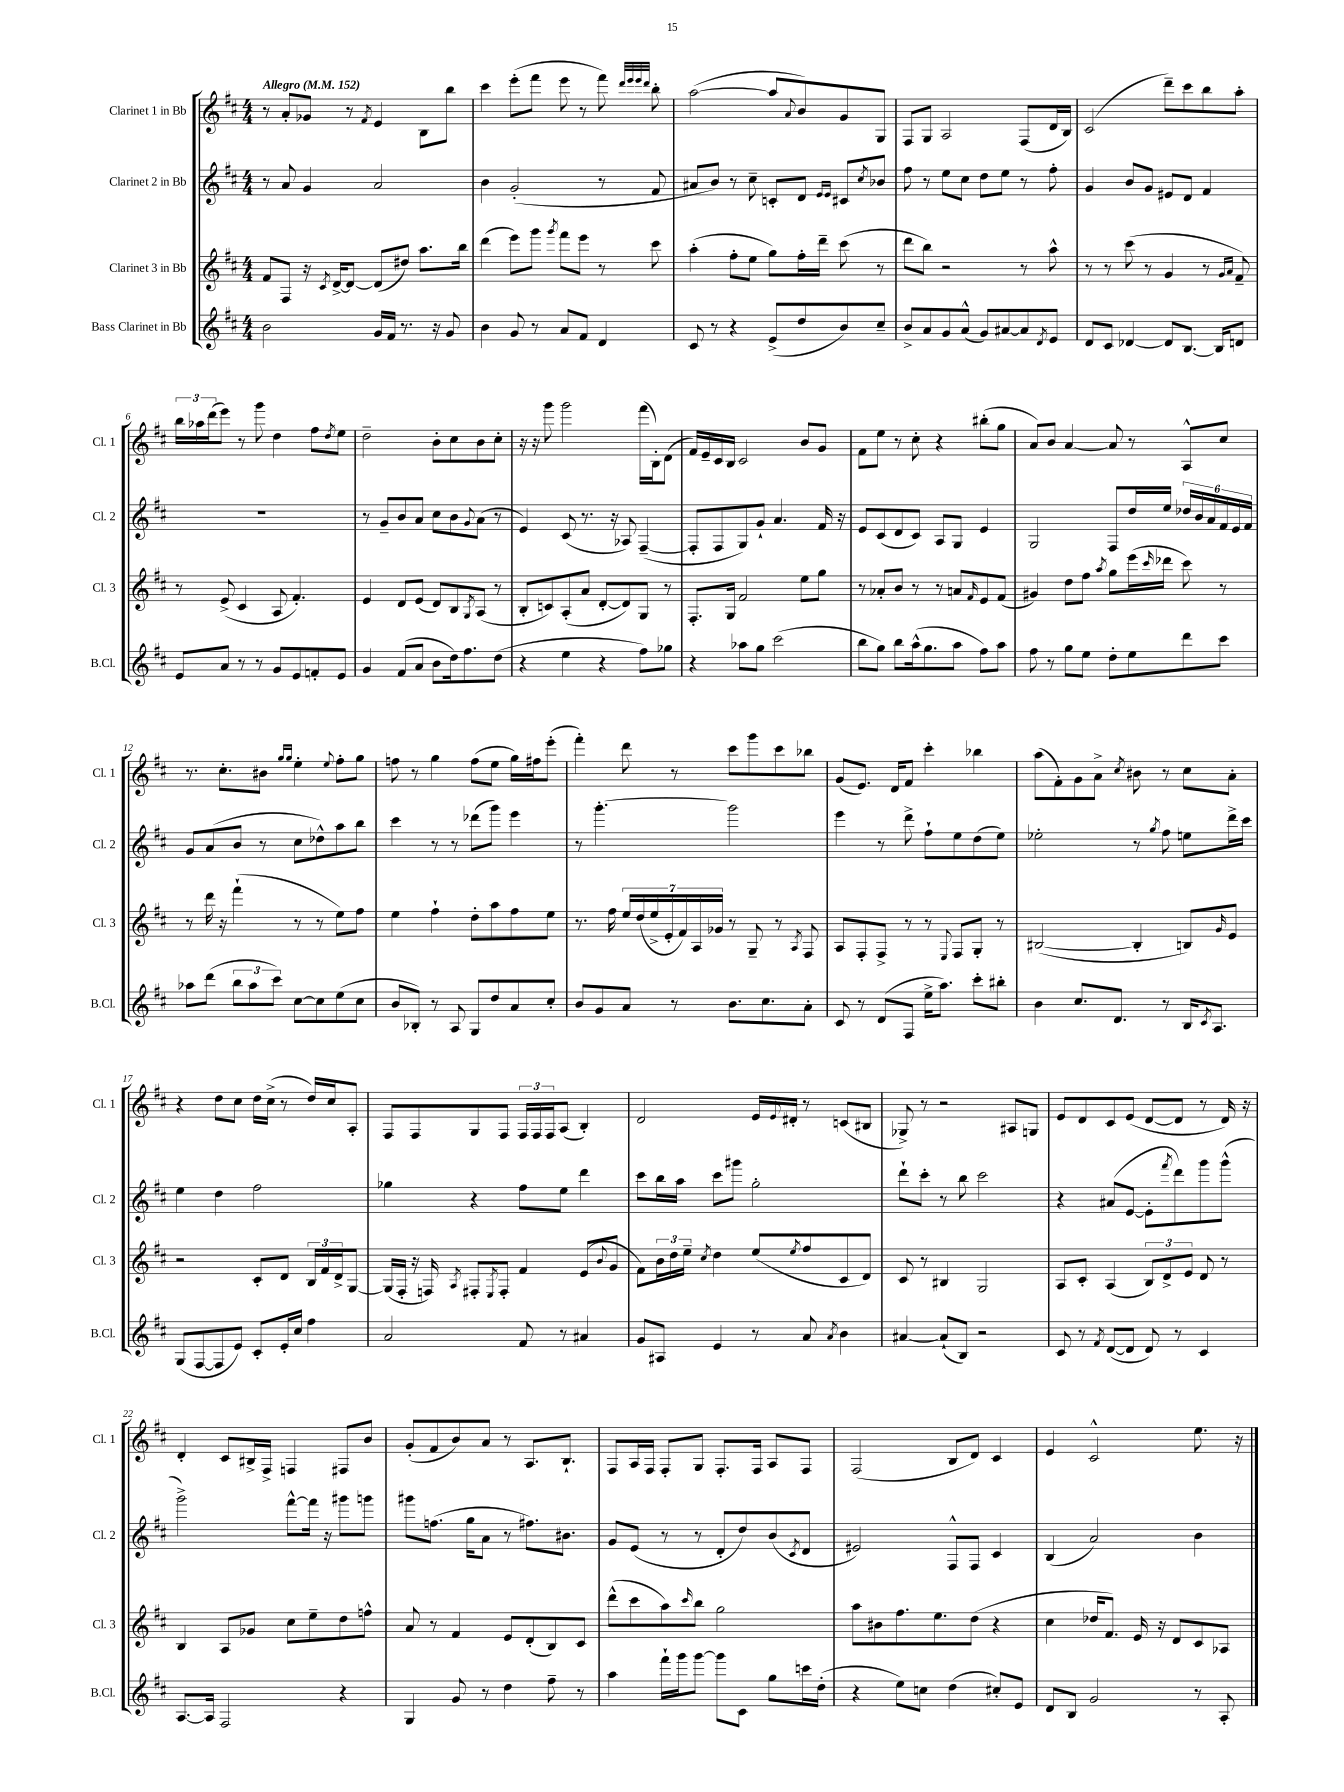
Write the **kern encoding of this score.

**kern	**kern	**kern	**kern
*staff4	*staff3	*staff2	*staff1
*clefG2	*clefG2	*clefG2	*clefG2
*k[f#c#]	*k[f#c#]	*k[f#c#]	*k[f#c#]
*M4/4	*M4/4	*M4/4	*M4/4
*MM152	*MM152	*MM152	*MM152
2b	8f#	8r	8r
.	8F#	8a	8a'
.	16r	4g	8g-
.	8qc#	.	.
.	[16d^	.	.
.	8d_	.	8r
.	.	.	8qf#
16g	(8d]	2a	4e
16f#	.	.	.
8.r	8dd#)	.	.
.	8.aa	.	8B
16r	.	.	.
8g	.	.	8bb
.	16bb	.	.
=	=	=	=
4b	(4ddd	4b	4ccc#
8g	8eee)	(2g'	(8eee'
8r	8ggg	.	8fff#
.	8qggg	.	.
8a	8fff#	.	8eee
8f#	8eee	.	8r
4d	8r	8r	8fff#)
.	.	.	32qqddd
.	.	.	32qqeee
.	.	.	32qqeee
.	.	.	32qqddd
.	8ccc#	8f#	8bb'
=	=	=	=
8c#	(4aa'	8a#	([2aa
8r	.	8b)	.
4r	8ff#'	8r	.
.	8ee	8cc#~	.
(8e^	8gg)	8c'	8aa]
.	.	.	8qqa
8dd	16ff#'	8d	8b)
.	16ddd~	.	.
.	.	16qqe	.
.	.	16qqe	.
8b)	(8ccc#	8c#	8g
.	.	8qcc#	.
8cc#~	8r	8b-	8G
=	=	=	=
8b^	8ddd	8ff#	8F#
8a	8bb)	8r	8G
8g	2r	8ee	2A
(8a^^	.	8cc#	.
8g)	.	8dd	.
[8a#	.	8ee	.
8a#]	8r	8r	(8F#
8qd	.	.	.
8e	8aa^^	8ff#'	16d
.	.	.	16B)
=	=	=	=
8d	8r	4g	(2c#
8c#	8r	.	.
[4d-	(8ccc#	8b	.
.	8r	8g	.
8d-]	4g	8e#	8ddd~)
[8.B	.	8d	8ccc#
.	8r	4f#	8bb
16B]	.	.	.
.	16qqg	.	.
.	16qqa	.	.
8d	8f#~)	.	8aa'
=	=	=	=
8e	8r	1r	24bb
.	.	.	24aa-
.	.	.	(24ddd
8a	(8e^	.	8eee)
8r	4c#	.	8r
8r	.	.	8ggg
8g	8A	.	4dd
8e	4.f#')	.	.
8f'	.	.	8ff#
.	.	.	8qdd
8e	.	.	8ee
=	=	=	=
4g	4e	8r	2dd~
.	.	8g~	.
(8f#	8d	8b	.
8a	(8e	8a	.
8b	8d)	8cc#	8b'
16dd)	8B	8b	8cc#
8.ff#	.	.	.
.	8qG	8qqg	.
.	(8A	(8a	8b
(8dd	8r	8r	8cc#'
=	=	=	=
4r	8B'	4e)	16r
.	.	.	16r
.	8c)	.	8ggg
4ee	(8A'	(8c#	2ggg
.	8a	8.r	.
4r	[8d'	.	.
.	.	16r	.
.	8d])	8A-)	.
8ff#)	8G	([4F#~	(16fff#
.	.	.	16B')
8gg-	8r	.	(8d
=	=	=	=
4r	8.F#'	8F#']	16f#)
.	.	.	16e~
.	.	8F#	16c#
.	16G	.	16B
8aa-	2f#	8G)	2c#
8gg	.	8g`	.
(2ccc#	.	4.a	.
.	8ee	.	8b
.	8gg	16f#	8g
.	.	16r	.
=	=	=	=
8bb	8r	8e	8f#
8gg)	8a-'	(8c#	8ee
8bb	8b	8d	8r
(16aa^^	8r	8c#)	8cc#'
8.gg	.	.	.
.	8r	8A	4r
8aa	8a	8G	.
.	16qqf#	.	.
8ff#)	8e	4e	(8bb#'
8aa	(8f#	.	8gg
=	=	=	=
8ff#	4g#)	2G	8a)
8r	.	.	8b
8gg	8dd	.	[4a
8ee	8ff#	.	.
.	8qaa	.	.
8dd'	8gg	8F#	8a]
8ee	(16eee	16dd	8r
.	16qqccc#	.	.
.	16ddd-	16ee	.
8ddd	8ccc#)	24dd-	8A^^
.	.	24b	.
.	.	24a	.
8ccc#	8r	24f#	8cc#
.	.	24e	.
.	.	24f#	.
=	=	=	=
8aa-	8r	8g	8.r
(8ddd	16ddd	(8a	.
.	16r	.	8.cc#'
12bb	(4fff#`	8b	.
12aa-	.	.	.
.	.	8r	8b#
12ccc#)	.	.	.
.	.	.	16qqgg
.	.	.	16qqgg
[8cc#	8r	8cc#	4ee'
8cc#]	8r	8dd-^^)	.
.	.	.	8qqee
(8ee	8ee)	8aa	8ff#'
8cc#	8ff#	8bb	8gg
=	=	=	=
8b	4ee	4ccc#	8ff
8B-')	.	.	8r
8r	4ff#`	8r	4gg
8A	.	8r	.
8G	8dd'	(8ddd-	(8ff
8dd	8aa	8ggg)	8ee
8a	8ff#	4eee	16gg)
.	.	.	16ff#
8cc#'	8ee	.	(8eee'
=	=	=	=
8b	8.r	8r	4fff#')
8g	.	[4.ggg'	.
.	16ff#	.	.
8a	28ee	.	8ddd
.	(28dd	.	.
.	28ee^	.	.
.	28e'	.	.
8r	.	.	8r
.	28f#)	.	.
.	28A	.	.
.	28g-	.	.
8.b	8r	2ggg]	8ccc#
.	8G~	.	8ggg
8.cc#	.	.	.
.	8r	.	8ccc#
.	8qA	.	.
8a'	8F#	.	8bb-
=	=	=	=
8c#	8A	4eee	(8g
8r	8F#'	.	8.e)
(8d	8F#^	8r	.
.	.	.	16d
8F#	8r	8ddd^	8f#
16ee^	8r	8ff#`	4ccc#'
8.aa)	.	.	.
.	8qqE	.	.
.	8F#	8ee	.
8ccc#'	8G'	(8dd	4bb-
8bb#'	8r	8ee)	.
=	=	=	=
4b	([2B#	2ee-'	(8aa
.	.	.	8f#')
8.cc#	.	.	8g
.	.	.	8a^
8.d	.	.	.
.	.	.	8qcc#
.	4B#']	8r	8b#
.	.	8qgg	.
8r	.	8ff#	8r
16B	8B)	8ee	8cc#
8qc#	.	.	.
8.A	.	.	.
.	16qqg	.	.
.	8e	16ddd^	8a'
.	.	16ccc#	.
=	=	=	=
(8G	2r	4ee	4r
[8F#	.	.	.
8F#]	.	4dd	8dd
8e)	.	.	8cc#
8c#'	8c#'	2ff#	16dd
.	.	.	(16cc#^
16e'	8d	.	8r
16cc#	.	.	.
4ff#	24B	.	16dd)
.	24f#	.	.
.	.	.	16cc#
.	24d^	.	.
.	[8G	.	8A'
=	=	=	=
2a	(16G]	4gg-	8F#
.	16F#'	.	.
.	16r	.	8F#
.	16F)	.	.
.	8qA	.	.
.	8F#'	4r	8G
.	8qE	.	.
.	8F#'	.	8F#
8f#	4f#	8ff#	24F#
.	.	.	24F#
.	.	.	24F#
8r	.	8ee	(8A
4a#	(8e	4ddd	4B')
.	8qqb	.	.
.	8g	.	.
=	=	=	=
8g	8f#)	8ccc#	2d
8A#	24b	16bb	.
.	24dd	.	.
.	.	16aa	.
.	24ee~	.	.
.	8qcc#	.	.
4e	4dd	8ccc#	.
.	.	8ggg#	.
8r	(8ee	2gg'	16e
.	.	.	8qqe
.	.	.	16d#'
.	8qee	.	.
8a	8ff#	.	8r
8qa	.	.	.
4b	8c#	.	(8c
.	8d)	.	8B#
=	=	=	=
[4a#	8c#	8ddd`	8G-^)
.	8r	8ccc#'	8r
(8a#`]	4B#	8r	2r
8B)	.	8bb	.
2r	2G	2ccc#	.
.	.	.	8A#
.	.	.	8G
=	=	=	=
8c#	8A	4r	8e
8r	8c#'	.	8d
8qf#	.	.	.
([8d	(4A	(8a#	8c#
8d]	.	[8e	(8e
8d)	12B)	8e']	[8d
.	12d^	.	.
.	.	8qfff#	.
8r	.	8ddd)	8d]
.	12e	.	.
4c#	8d	8ggg	8r
.	8r	(8ggg^^	16d)
.	.	.	16r
=	=	=	=
[8.A	4B	2ggg^)	4d'
16A]	.	.	.
2F#	8A	.	8c#
.	8g-	.	16B#^
.	.	.	16F#^
.	8cc#	[8fff#^^	4F
.	8ee~	16fff#]	.
.	.	16r	.
4r	8dd	8ggg#	8F#
.	8ff^^	8ggg	8b
=	=	=	=
4G	8a	8ggg#	(8g'
.	8r	(8.ff	8f#
8g	4f#	.	8b)
.	.	16gg	.
8r	.	8a	8a
4dd	8e	8r	8r
.	(8d'	8.ff#)	8.A
8ff#~	8B)	.	.
.	.	8.b#	8.B`
8r	8c#	.	.
=	=	=	=
4aa	(8ddd^^	8g	8F#
.	8ccc#	(8e	16A
.	.	.	16F#
16fff#`	8aa)	8r	8F#'
16ggg	.	.	.
.	16qqccc#	.	.
[8ggg	8bb	8r	8G
8ggg]	2gg	8d'	8.F#'
8c#	.	8dd)	.
.	.	.	16F#
8gg	.	(8b	8A
.	.	8qc#	.
16ccc	.	8d	8F#
(16dd'	.	.	.
=	=	=	=
4r	8aa	2e#)	(2F#
.	8b#	.	.
8ee)	8.ff#	.	.
8cc	.	.	.
.	8.ee	.	.
(4dd	.	8F#^^	8B
.	(8dd	8F#	8d)
8cc#')	4r	4c#	4c#
8e	.	.	.
=	=	=	=
8d	4cc#	(4B	4e
8B	.	.	.
2g	16dd-	2a)	2c#^^
.	8.f#)	.	.
.	16e	.	.
.	16r	.	.
.	8d	.	.
8r	8c#	4b	8.ee
8A'	8A-	.	.
.	.	.	16r
==	==	==	==
*-	*-	*-	*-
